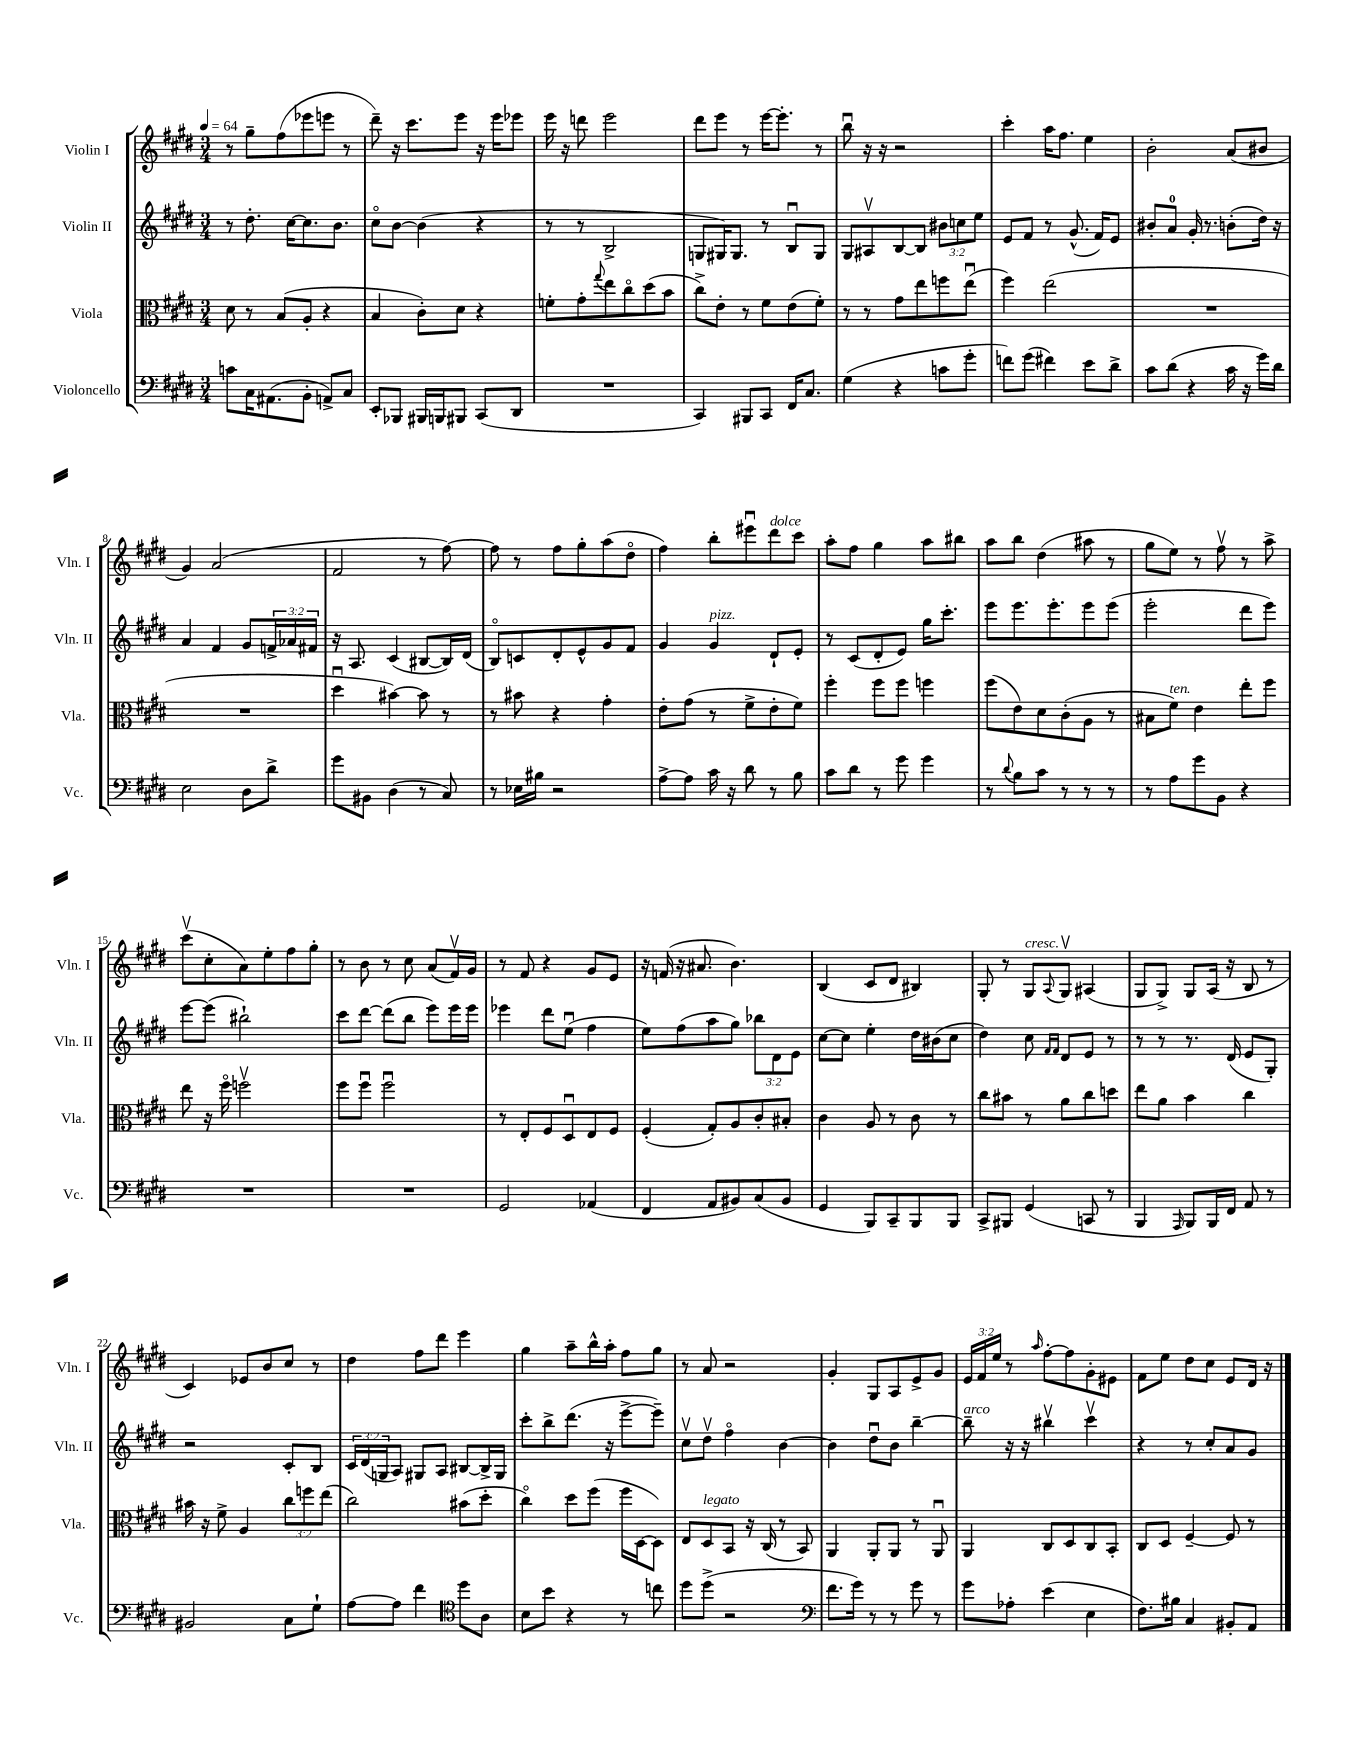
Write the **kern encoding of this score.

**kern	**kern	**kern	**kern
*staff4	*staff3	*staff2	*staff1
*clefF4	*clefC3	*clefG2	*clefG2
*k[f#c#g#d#]	*k[f#c#g#d#]	*k[f#c#g#d#]	*k[f#c#g#d#]
*M3/4	*M3/4	*M3/4	*M3/4
*MM64	*MM64	*MM64	*MM64
8c	8d#	8r	8r
16C#	8r	8.dd#'	8gg#~
(8.AA#	.	.	.
.	(8B	.	(8ff#
.	.	[16cc#	.
8BB'	8A'	8.cc#]	8eee-
8AA^)	4r	.	8eee
.	.	8.b	.
8C#	.	.	8r
=	=	=	=
8EE'	4B	8cc#o	8ddd#~)
8BBB-	.	[8b	16r
.	.	.	8.ccc#
16BBB#	8c#')	(4b]	.
16BBB	.	.	.
8BBB#	8d#	.	8eee
(8CC#	4r	4r	16r
.	.	.	16eee
8DD#	.	.	8eee-
=	=	=	=
2.r	8f'	8r	16eee
.	.	.	16r
.	8g#'	8r	8ddd
.	8qqgg#	.	.
.	8ee	2B^	2eee
.	8cc#o	.	.
.	(8dd#	.	.
.	8b	.	.
=	=	=	=
4CC#)	8cc#^)	8G	8ddd#
.	8e'	16G#)	8eee
.	.	8.G#	.
8BBB#	8r	.	8r
8CC#	8f#	8r	[16eee
.	.	.	8.eee']
16FF#	(8e	8Bu	.
8.C#	.	.	.
.	8f#')	8G#	8r
=	=	=	=
(4G#	8r	8G#	8bbu
.	8r	8A#v	16r
.	.	.	16r
4r	8g#	[8B	2r
.	8ee	8B]	.
8c	8ff	12b#	.
.	.	12cc	.
8g#'	(8eeu	.	.
.	.	12ee	.
=	=	=	=
8f)	4ff#)	8e	4ccc#'
(8g#	.	8f#	.
4f#)	(2ee	8r	16aa
.	.	.	8.ff#
.	.	(8.g#^^	.
8e	.	.	4ee
.	.	16f#)	.
8d#^	.	8e	.
=	=	=	=
8c#	2.r	8b#'	2b'
(8d#	.	8a	.
4r	.	16g#'	.
.	.	8.r	.
16c#	.	(8b'	(8a
16r	.	.	.
16g#)	.	16dd#)	8b#
16d#	.	16r	.
=	=	=	=
2E	2.r	4a	4g#)
.	.	4f#	(2a
8D#	.	8g#	.
8d#^	.	24f^	.
.	.	24a-	.
.	.	24f#	.
=	=	=	=
8g#	4dd#u	16r	2f#
.	.	8.A	.
8BB#	.	.	.
(4D#	[4b#)	(4c#	.
8r	8b#]	[8B#	8r
8C#)	8r	16B#])	[8ff#)
.	.	(16d#	.
=	=	=	=
8r	8r	8Bo)	8ff#]
16E-	8b#	8c	8r
16B#	.	.	.
2r	4r	8d#'	8ff#
.	.	8e^^	8gg#'
.	4g#'	8g#	(8aa
.	.	8f#	8dd#o
=	=	=	=
[8A^	8e'	4g#	4ff#)
8A]	(8g#	.	.
16c#	8r	4g#	8bb'
16r	.	.	.
8d#	8f#^	.	8eee#u
8r	8e'	8d#`	8ddd#
8B	8f#)	8e'	8ccc#
=	=	=	=
8c#	4ff#'	8r	8aa'
8d#	.	(8c#	8ff#
8r	8ff#	8d#'	4gg#
8g#	8ff#	8e)	.
4g#	4ff	16gg#	8aa
.	.	8.ccc#'	.
.	.	.	8bb#
=	=	=	=
8r	(8ff#	8eee	8aa
8qqd#	.	.	.
8B	8e)	8.eee	8bb
8c#	8d#	.	(4dd#
.	.	8.eee'	.
8r	(8c#'	.	.
8r	8A	8eee	8aa#
8r	8r	(8eee	8r
=	=	=	=
8r	8B#	2eee'	8gg#
8A	8f#)	.	8ee)
8g#	4e	.	8r
8BB	.	.	8ff#v
4r	8ee'	8ddd#	8r
.	8ff#	8eee)	8aa^
=	=	=	=
2.r	8ee	[8eee	(8ccc#v
.	16r	(8eee]	8cc#'
.	16ff#o	.	.
.	2ffv	2bb#`)	8a)
.	.	.	8ee'
.	.	.	8ff#
.	.	.	8gg#'
=	=	=	=
2.r	8ff#	8ccc#	8r
.	8ff#u	[8ddd#	8b
.	2ff#u	(8ddd#]	8r
.	.	8bb	8cc#
.	.	8eee)	(8a
.	.	16eee	16f#v)
.	.	16eee	16g#
=	=	=	=
2GG#	8r	4eee-	8r
.	8E'	.	8f#
.	8F#	8ddd#	4r
.	8D#u	(8eeu	.
(4AA-	8E	4ff#	8g#
.	8F#	.	8e
=	=	=	=
4FF#	(4F#'	8ee)	16r
.	.	.	(16f
.	.	(8ff#	16r
.	.	.	8.a#
8AA	8G#')	8aa	.
8BB#)	8A	8gg#)	4.b)
(8C#	8c#'	12bb-	.
.	.	12d#	.
8BB#	8B#'	.	.
.	.	12e	.
=	=	=	=
4GG#	4c#	[8cc#	(4B
.	.	8cc#]	.
8BBB)	8A	4ee'	8c#
8CC#~	8r	.	8d#
8BBB	8c#	16dd#	4B#)
.	.	(16b#	.
8BBB	8r	8cc#	.
=	=	=	=
8CC#^	8cc#	4dd#)	8G#'
8BBB#	8b#	.	8r
(4GG#	8r	8cc#	8G#
.	.	16qqf#	.
.	.	16qqf#	8qqA
.	8a	8d#	8G#v
8CC	8cc#	8e	(4A#
8r	8dd	8r	.
=	=	=	=
4BBB	8ee	8r	8G#
.	8a	8r	8G#^)
16qqAAA	.	.	.
8BBB)	4b	8.r	8G#
16BBB	.	.	(16A
16FF#	.	(16d#	16r
8AA	4cc#	8e	8B
8r	.	8G#')	8r
=	=	=	=
2BB#	16b#	2r	4c#)
.	16r	.	.
.	8f#^	.	.
.	4A	.	8e-
.	.	.	8b
8C#	12cc#	8c#'	8cc#
.	12ff	.	.
8G#`	.	8B	8r
.	(12ee	.	.
=	=	=	=
[8A	2cc#)	24c#	4dd#
.	.	(24d#	.
.	.	24G	.
8A]	.	8A)	.
4f#	.	8G#	8ff#
.	.	8A	8ddd#
*clefC4	*	*	*
8dd#	(8b#	[8B#	4eee
8A	8dd#'	16B#^]	.
.	.	16G#	.
=	=	=	=
8B	4cc#o)	8ccc#'	4gg#
8b	.	8bb^	.
4r	8dd#	(8.ddd#	8aa~
.	(8ff#	.	16bb^^
.	.	16r	16aa'
8r	16ff#	[8eee^	8ff#
.	[16D#	.	.
8cc	8D#])	8eee~])	8gg#
=	=	=	=
8dd#	8E	8cc#v	8r
(8dd#^	8D#	8dd#v	8a
2r	8BB	4ff#o	2r
.	16r	.	.
.	(16C#	.	.
.	8r	[4b	.
.	8BB)	.	.
=	=	=	=
*clefF4	*	*	*
8.f#	4AA	4b]	4g#'
16g#)	.	.	.
8r	8AA'	8dd#u	8G#
8r	8AA	8b	8A
8g#	8r	[4bb~	8e^
8r	8AAu	.	8g#
=	=	=	=
8g#	4AA	8bb~]	24e
.	.	.	24f#
.	.	.	24ee
8A-'	.	16r	8r
.	.	16r	.
.	.	.	16qqaa
(4e	8C#	4bb#v	[8ff#'
.	8D#	.	8ff#]
4E	8C#	4ccc#v	8g#'
.	8BB'	.	8e#
=	=	=	=
8.F#)	8C#	4r	8f#
.	8D#	.	8ee
16B#	.	.	.
4C#	[4F#~	8r	8dd#
.	.	8cc#'	8cc#
8BB#'	8F#]	8a	8e
8AA	8r	8g#	16d#
.	.	.	16r
==	==	==	==
*-	*-	*-	*-
